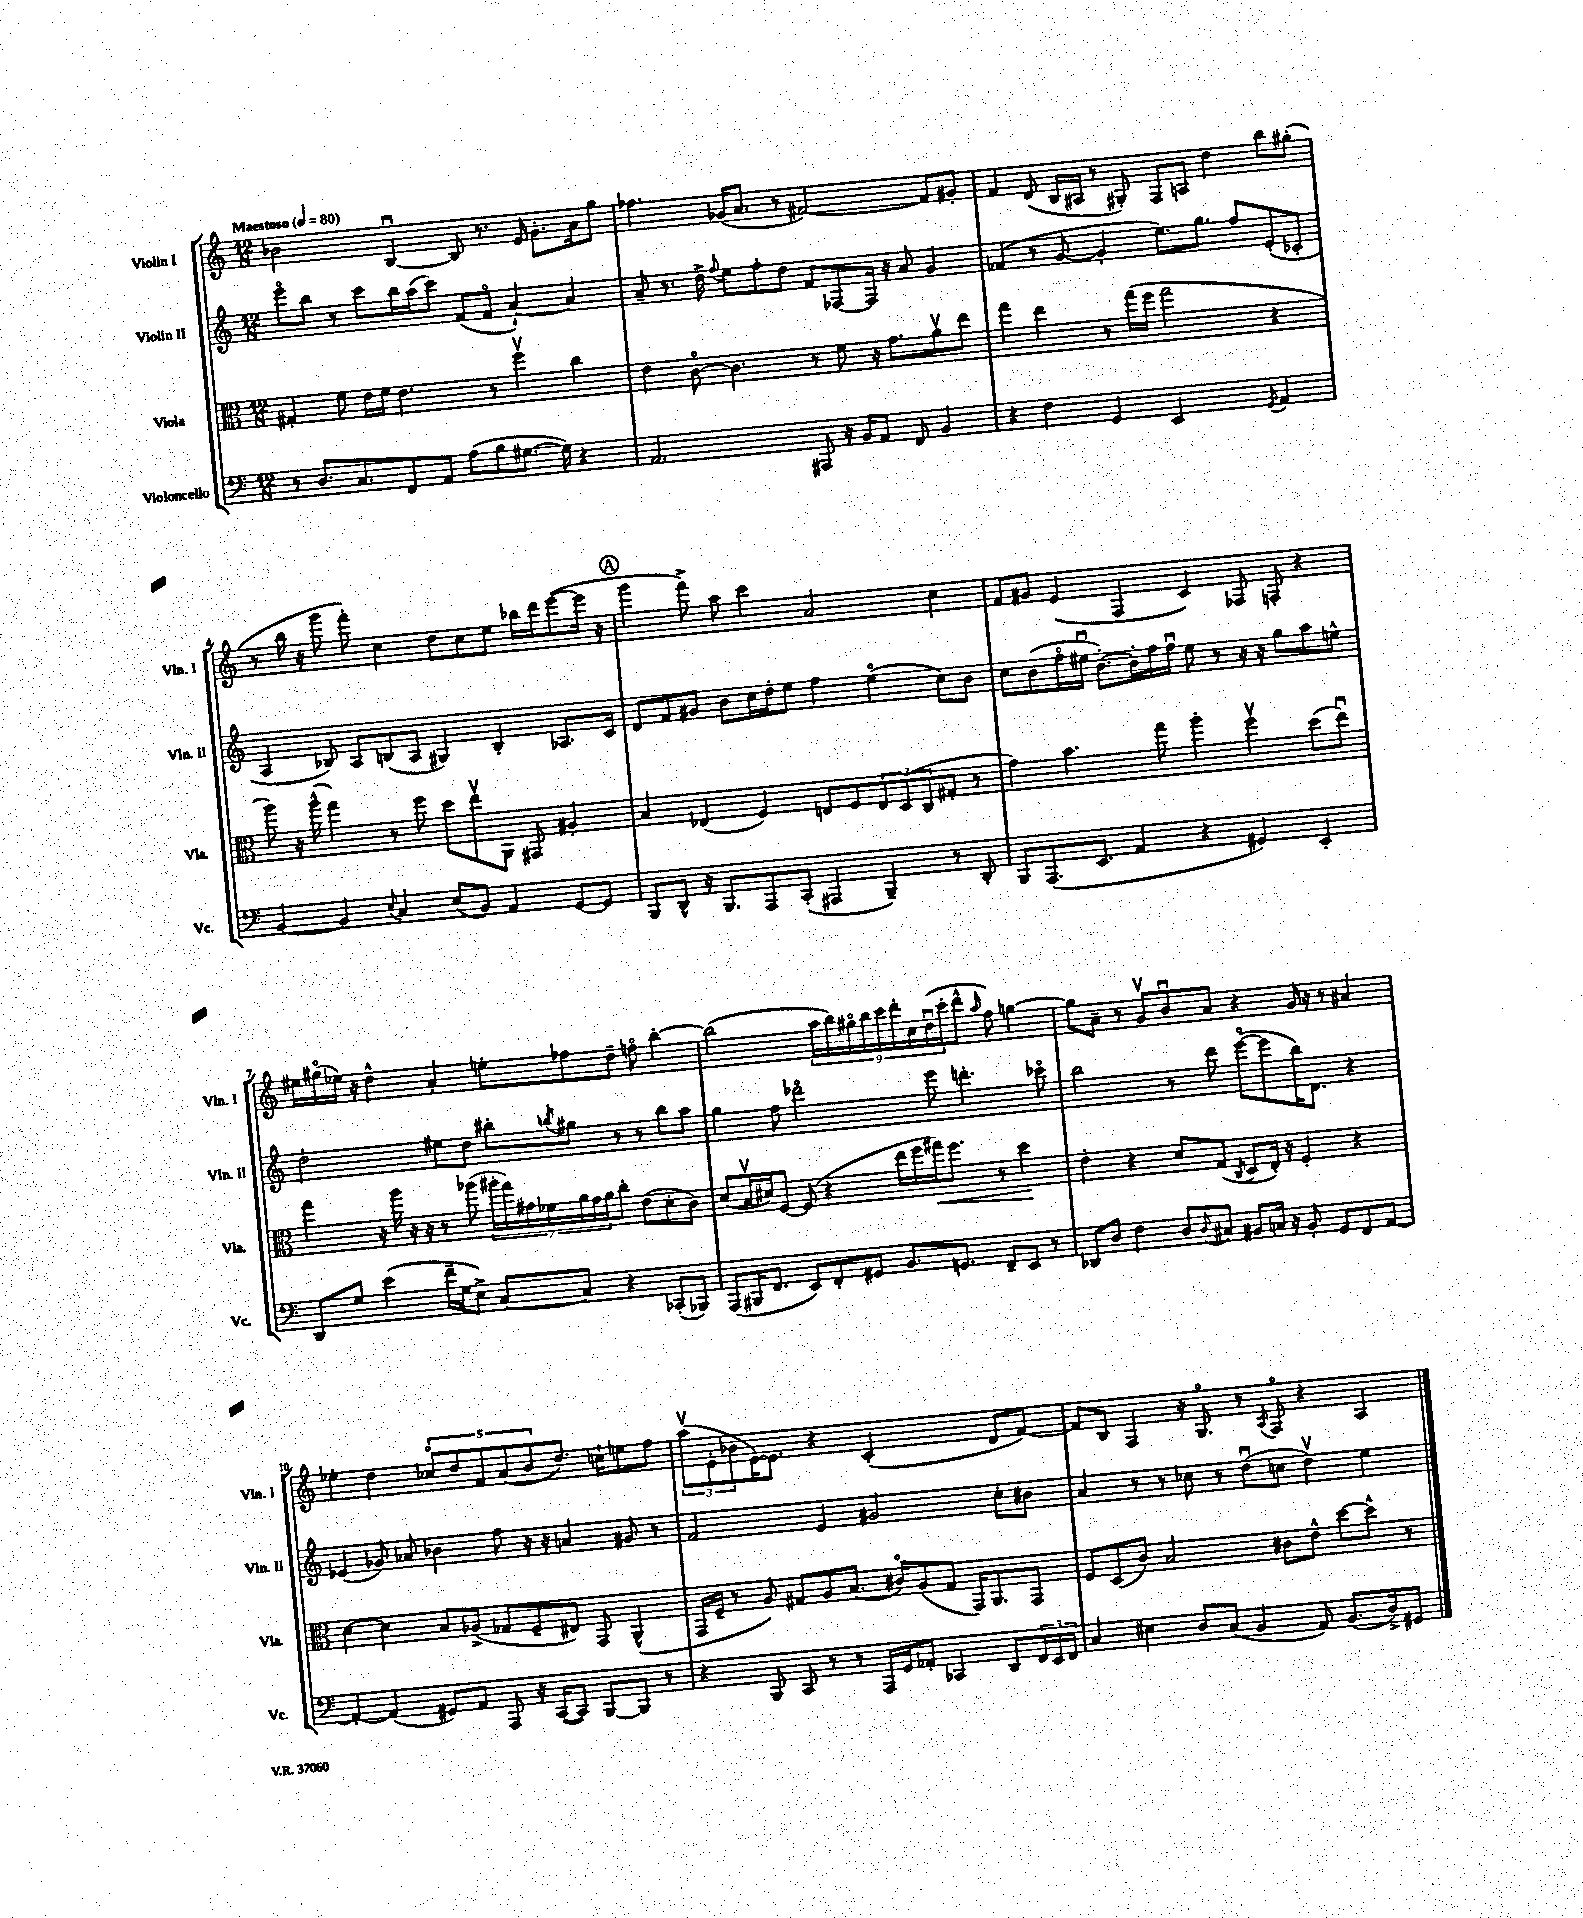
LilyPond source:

<<
\new StaffGroup <<
\new Staff = "s0" \with { instrumentName = "Violin I" shortInstrumentName = "Vln. I" } {
    \clef treble \key c \major \numericTimeSignature \time 12/8 \tempo "Maestoso" 4 = 80
    bes'2 b4~\downbow b8 r8. e'16 g'8.-. a'16 g''8 |
    fes''4. ges'16( a'8. r8 fis'2~) fis'8 gis'8-. |
    f'4 d'8( b16 ais16 r8 gis8-.) f8 a8 d''4 b''8 gis''8-.( |
    r8 b''16 r16 g'''8 f'''8-.) c''4 d''8 c''8 e''8 bes''16 d'''16 e'''8~( e'''16 r16 |
    \mark \markup { \circle "A" } g'''4 f'''8->) a''8 c'''4 a'2 c''4 |
    f'8 gis'8 e'4( f4 c'4) fes8 f8-. r4 |
    eis''16 gis''16\flageolet( ees''16) r16 d''4-^ a'4-. e''8-. fes''8 d''8-- f''8\flageolet b''4~-. |
    b''2( \tuplet 9/8 { a''16 b''16) gis''16\flageolet b''16 c'''16 d'''16-. c''16 d''16\downbow( c'''16-. } d'''8-^ \grace { a''16 } f''8) g''4~ |
    g''8 a'8-- r8 g'8\upbow b'8\downbow a'8 r4 g'16 r16 r8 ais'4 |
    ees''4-. d''4 \tuplet 5/4 { ces''8\flageolet d''8 f'8 a'8( b'8 } d''8.) c''16-! e''8 f''8 |
    \tuplet 3/2 { a''8\upbow( e'8-. bes'8 } e'16~) e'8. r4 c'2-.( d'8 f'8~) |
    f'8 b8 f4 r16 g8.\flageolet r8 \acciaccatura { a8 } f8\flageolet r4 a4 \bar "|." |
}
\new Staff = "s1" \with { instrumentName = "Violin II" shortInstrumentName = "Vln. II" } {
    \clef treble \key c \major \numericTimeSignature \time 12/8
    e'''8\flageolet b''8 r8 c'''8 b''16 a''16( c'''8) f'8( f'8\flageolet a'4~-!) a'4 |
    a'8-- r8. d''16-> \appoggiatura { f''8 } e''8 f''8-. d''8 f'8 fes8~ fes16 r16 a'8 g'4 |
    fes'4( r8 g'8~ g'4-. e''8.) g''8. f''8 e'8-.( ces'8-. |
    a4 bes8) a8 b8( a8 gis4) b4-. aes8. c'16 |
    \mark \markup { \circle "A" } d'8 f'8 gis'8 b'8 c''16 d''16-. e''8 f''4 e''4\flageolet( c''8) b'8 |
    c''8 b'8( f''16\flageolet eis''16\downbow b'8.~-.) b'16-. f''16 f''16\downbow eis''8 r8 r16 r16 g''8 a''8 e''8-^ |
    d''2-. eis''8 d''8 bis''8-. \acciaccatura { b''8 } gis''8 r8 r8 b''8 a''8 |
    g''4 f''8 des'''2\flageolet e'''8 d'''4.-. ces'''8\flageolet |
    b''2 r8 d'''8 e'''8~\flageolet( e'''8 b''16) d'8. r4 |
    ees'4( ges'8) aes'8 bes'4 f''8 r16 r16 a'4 gis'8 r8 |
    f'2 e'4 gis'2 c''8-. bis'8 |
    a'4 r8 r8 ces''8 r8 d''8\downbow( c''8 d''4\upbow) e''4 \bar "|." |
}
\new Staff = "s2" \with { instrumentName = "Viola" shortInstrumentName = "Vla." } {
    \clef alto \key c \major \numericTimeSignature \time 12/8
    gis4-. f'8 e'16 f'16 e'4. r8 f''4\upbow c''4 |
    e'4 c'8~\flageolet c'4. r8 f'8 r16 g'8. a'8\upbow e''8 |
    g''4 e''4 r8 g''16( f''16 g''2 r4 |
    a''8) r16 a''16-^( g''4) r8 f''8 d''8 e''8\upbow a,8 gis,8 ais4-. |
    \mark \markup { \circle "A" } b4 ees4( f4) e8 f8 \tuplet 3/2 { e8 d8( c8 } gis8-. r8 |
    g'4) b'4. g''8 a''4-. f''4\upbow d''8( e''8\downbow) |
    g''4 r16 a''16 r16 r16 r8 aes''8( \tuplet 7/4 { ais''16-. g''16) gis'16 fes'16 a'16 gis'16 a'16 } c''8-. e'8( d'8-. c'8) |
    d'8( b16\upbow dis'16) f8~ f8( r4 e''16 f''16 gis''16\<) f''8. r8 d''4\! |
    e'4-. r4 d'8 g8( \acciaccatura { c8 } d8 e16-.) r16 f4-. r4 |
    d'4~ d'4 b8 aes8->( ges8 f8-- eis8) g,8 a,4-^( |
    g,16 f16-- r8 a8) gis8 a8 b8.( cis'16\flageolet) a8( gis8 g,16) a,8. g,8 |
    f8 d8( c'8) b2 cis'8 e'8-^ d''8~ d''8-^ r8 \bar "|." |
}
\new Staff = "s3" \with { instrumentName = "Violoncello" shortInstrumentName = "Vc." } {
    \clef bass \key c \major \numericTimeSignature \time 12/8
    r8 d8. c8. f,8 a,8 a8( b8 gis8.~ gis16) r4 |
    a,2. ais,,8 r16 b,16 a,8 f,8 b,4 |
    r4 f4 g,4 e,2 \acciaccatura { g,8 } a,4 |
    b,4~ b,4 \appoggiatura { e8 } c4 e8( b,8) a,4 g,8~ g,8 |
    \mark \markup { \circle "A" } b,,8 d,8-^ r16 b,,8. a,,8 c,8-.( ais,,4 b,,4--) r8 d,8-. |
    b,,8 a,,8.( e,8. a,4 r4 gis,4) e,4-. |
    d,8 g8 e'4( f'16-- g16 e8->) c8~ c8 r4 ces,8-.( bes,,8) |
    a,,8( bis,,16 f,8. e,8) f,8-. gis,8 b,8. g,8. f,8-- e,8 r8 |
    des,8 d8 f4 d8 \appoggiatura { d8 } cis8 bis,8 c16 r16 bis,8-. g,8 f,8 a,8~ |
    a,4~-. a,4( gis,8) a,8 a,,8 r16 c,16~( c,8) b,,8~ b,,8 r8 |
    r4 b,,8 c,8 r8 r8 a,,16 g,16 aes,8-. ces,4 d,8 \tuplet 3/2 { f,16 e,16 f,16 } |
    c4 eis4 d8 c8( b,4 a,8) b,8.( d16->) gis,8 \bar "|." |
}
>>
>>
